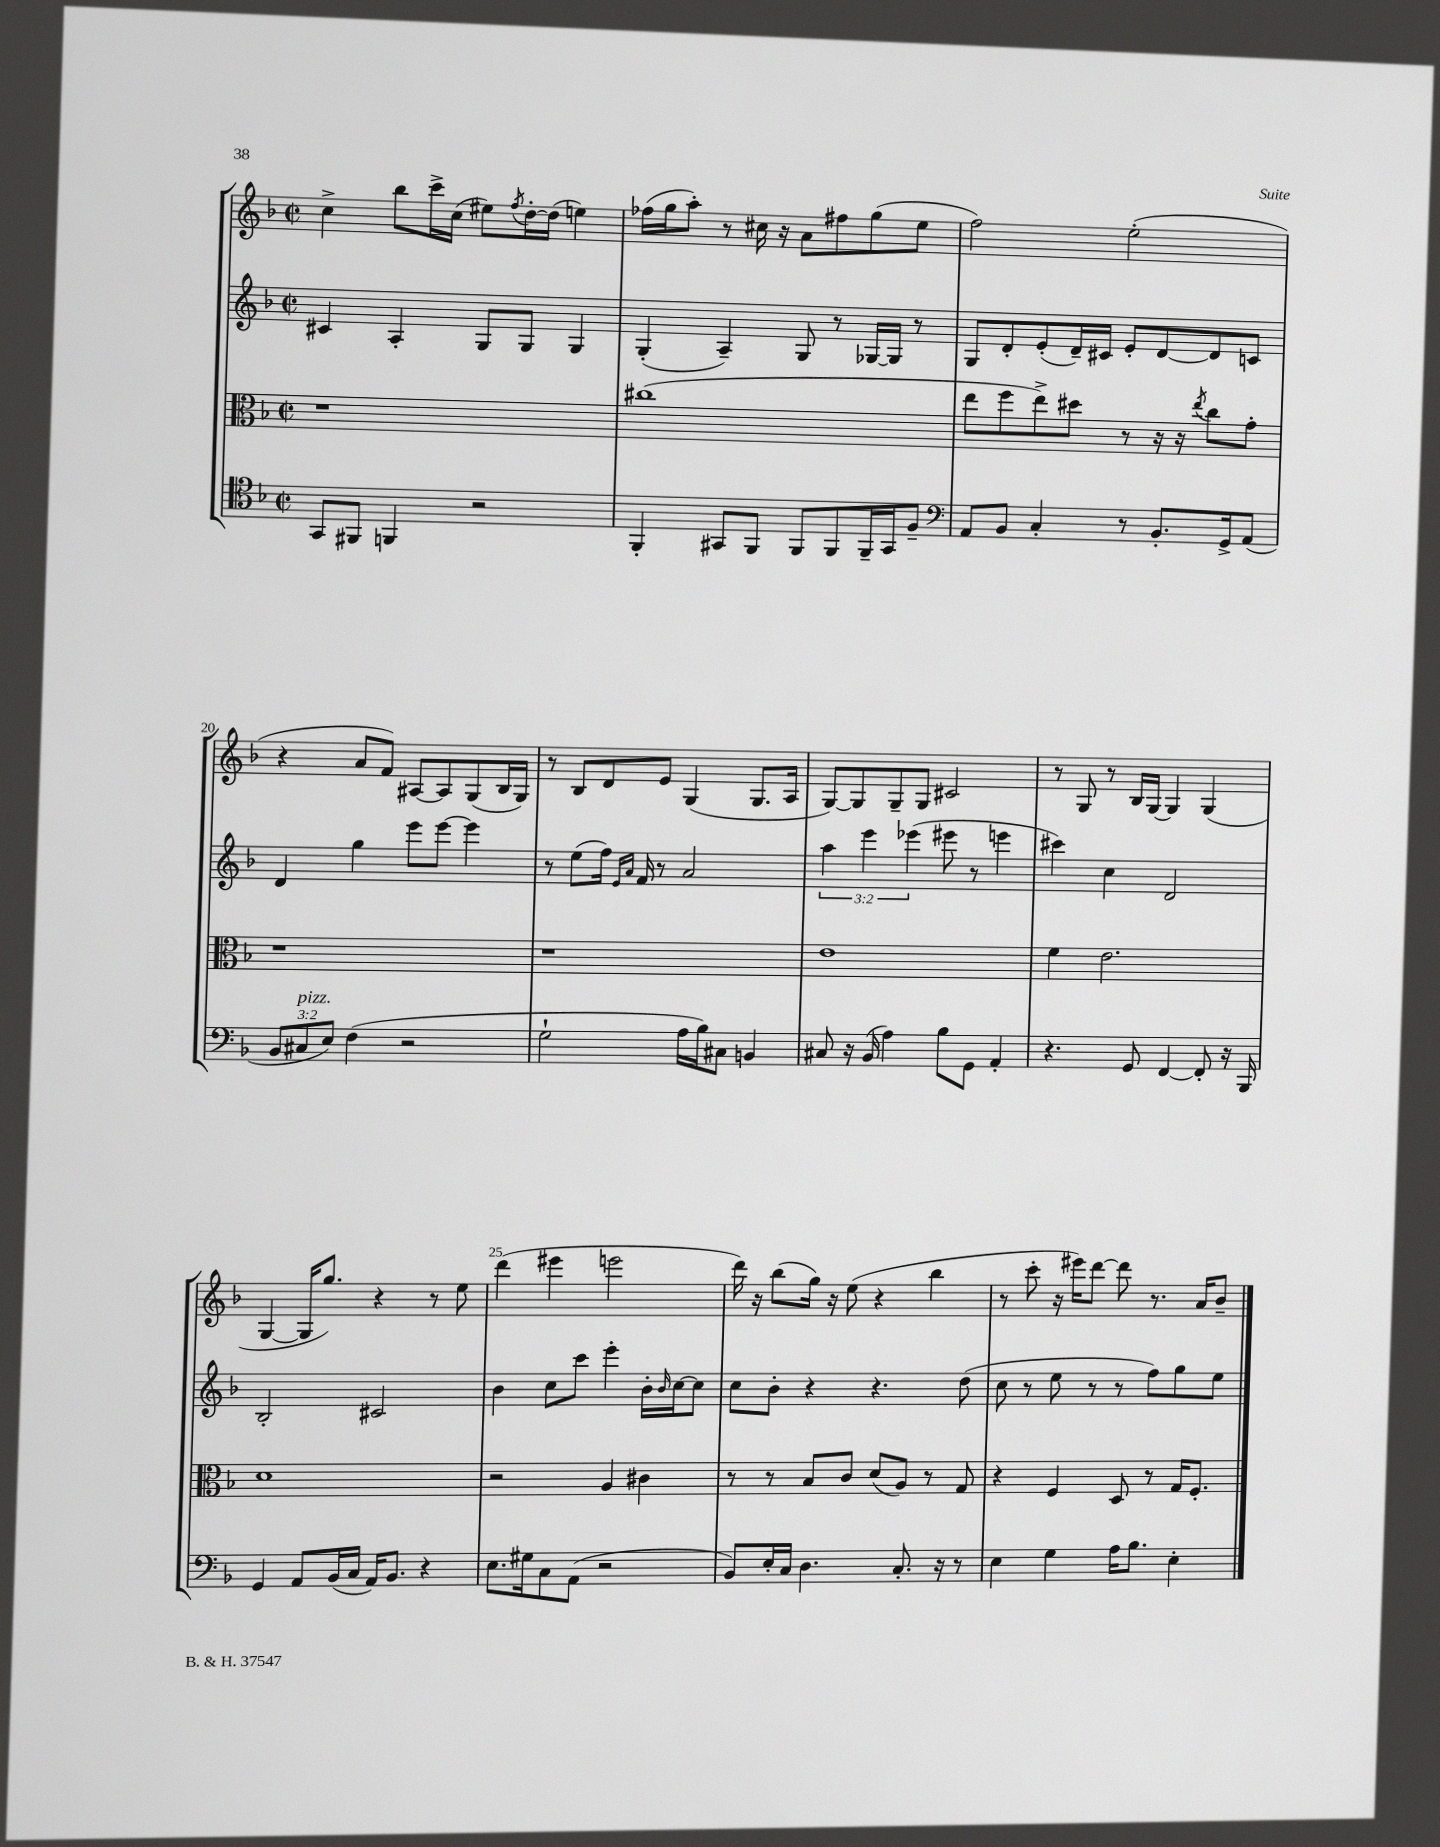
<<
\new StaffGroup <<
\new Staff = "s0" {
    \clef treble \key f \major \defaultTimeSignature \time 2/2
    c''4-> bes''8 c'''16-> c''16( eis''8) \acciaccatura { f''8 } d''16~-. d''16( e''4) |
    fes''16( g''16 a''8-.) r8 cis''16 r16 a'8 fis''8 g''8( e''8 |
    f''2) e''2-.( |
    r4 a'8 f'8) ais8~ ais8 g8( bes16 g16) |
    r8 bes8 d'8 e'8 g4( g8. a16 |
    g8~) g8 g8-- g8 cis'2 |
    r8 g8 r8 bes16 g16~ g4 g4( |
    g4~ g16 g''8.) r4 r8 e''8 |
    d'''4( eis'''4 e'''2 |
    d'''16) r16 bes''8( g''16) r16 e''8( r4 bes''4 |
    r8 c'''8-. r16 eis'''16) d'''8~ d'''8 r8. a'16 bes'8-- \bar "|." |
}
\new Staff = "s1" {
    \clef treble \key f \major \defaultTimeSignature \time 2/2 \override Staff.TupletNumber.text = #tuplet-number::calc-fraction-text
    cis'4 a4-. g8 g8 g4 |
    g4-.( a4--) g8 r8 ges16~ ges16 r8 |
    g8 d'8-. e'8-.( d'16--) cis'16 e'8-. d'8~ d'8 c'8 |
    d'4 g''4 e'''8 e'''8~ e'''4 |
    r8 e''8( f''16) \grace { e'16 a'16 } f'16 r8 a'2 |
    \tuplet 3/2 { a''4 e'''4 ees'''4( } eis'''8 r8 e'''4 |
    cis'''4) c''4 d'2 |
    bes2-. cis'2 |
    bes'4 c''8 c'''8 e'''4-. bes'16-. \grace { bes'16 } c''16~ c''8 |
    c''8 bes'8-. r4 r4. d''8( |
    c''8 r8 e''8 r8 r8 f''8) g''8 e''8 \bar "|." |
}
\new Staff = "s2" {
    \clef alto \key f \major \defaultTimeSignature \time 2/2
    r1 |
    cis''1( |
    e''8 f''8 e''8->) dis''8 r8 r16 r16 \acciaccatura { e''8 } c''8 g'8-. |
    r1 |
    r1 |
    e'1 |
    f'4 e'2. |
    d'1 |
    r2 a4 cis'4 |
    r8 r8 bes8 c'8 d'8( a8) r8 g8 |
    r4 f4 d8 r8 g16 f8.-. \bar "|." |
}
\new Staff = "s3" {
    \clef tenor \key f \major \defaultTimeSignature \time 2/2 \override Staff.TupletNumber.text = #tuplet-number::calc-fraction-text
    g,8 fis,8 f,4 r2 |
    f,4-. gis,8 f,8 f,8 f,8 f,16-- gis,16 f8-- |
    \clef bass a,8 bes,8 c4-. r8 bes,8.-. g,16-> a,8( |
    \tuplet 3/2 { bes,8 cis8^\markup { \italic "pizz." } e8) } f4( r2 |
    g2-! a16 bes16) cis8 b,4 |
    cis8 r16 bes,16( a4) bes8 g,8 a,4-. |
    r4. g,8 f,4~ f,8-. r16 bes,,16 |
    g,4 a,8 bes,16( c16 a,16) bes,8. r4 |
    e8. gis16 c8 a,8( r2 |
    bes,8) e16-. c16 d4. c8.-. r16 r8 |
    e4 g4 a16 bes8. e4-. \bar "|." |
}
>>
>>
\layout { \context { \Score currentBarNumber = #17 \override BarNumber.break-visibility = ##(#f #t #t) barNumberVisibility = #(every-nth-bar-number-visible 5) } }
